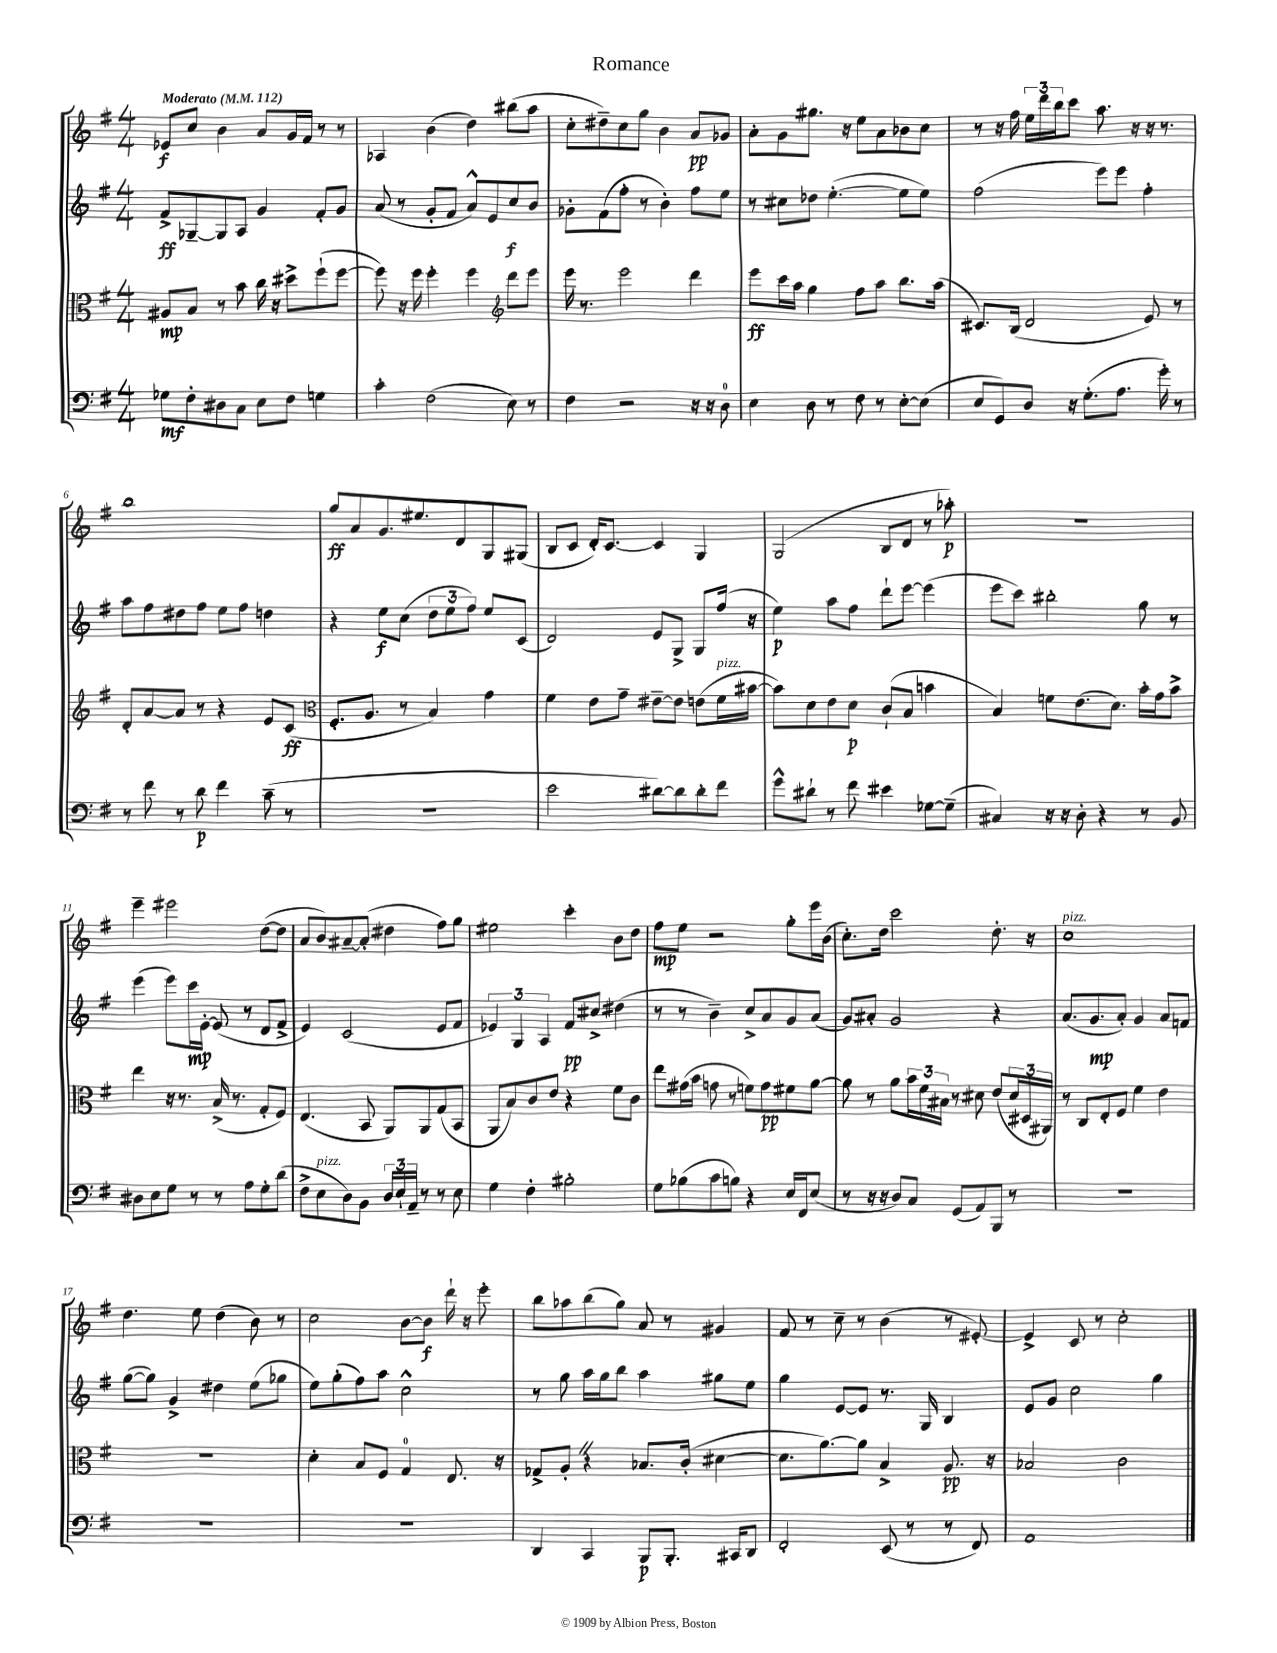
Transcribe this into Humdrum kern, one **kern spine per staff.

**kern	**kern	**kern	**kern
*staff4	*staff3	*staff2	*staff1
*clefF4	*clefC3	*clefG2	*clefG2
*k[f#]	*k[f#]	*k[f#]	*k[f#]
*M4/4	*M4/4	*M4/4	*M4/4
*MM112	*MM112	*MM112	*MM112
8G-\L	8A#/L	8f#^/L	8e-/L
8F#'\	8B/J	[8G-~/	8cc/J
8D#\	8r	8G-/]	4b\
8C\J	8b\	8A/J	.
8E\L	16cc\	4g/	8a/L
.	16r	.	.
8F#\J	8dd#^\L	.	16g/L
.	.	.	16f#/JJ
4G\	(8ff#`\	8f#'/L	8r
.	[8ff#\J	8g/J	8r
=	=	=	=
4c'\	8ff#\])	(8a/	4A-/
.	16r	8r	.
.	16ff#\	.	.
(2F#\	4ff#'\	8g'/L	(4b\
.	.	8f#/J	.
.	4ff#\	8a^^/L)	4dd\)
.	.	8e/	.
*	*clefG2	*	*
8E\)	8ddd\L	8cc/	(8bb#\L
8r	8eee\J	8b/J	8aa\J
=	=	=	=
4F#\	16eee\	8g-'\L	8cc'\L
.	8.r	.	.
.	.	(8f#\	8dd#~\)
2r	2eee\	8ff#'\J	8cc\
.	.	8r	8gg\J
.	.	4b'\)	4b\
16r	4ddd\	8ff#\L	8a/L
16r	.	.	.
8D\	.	8ee\J	8g-/J
=	=	=	=
4E\	8eee\L	8r	8a'\L
.	16ccc\L	8cc#\L	8g\
.	16aa\JJ	.	.
8D\	4gg\	8dd-\J	8.gg#\J
8r	.	([4.ee'\	.
.	.	.	16r
8F#\	8ff#\L	.	8ee\L
8r	8aa\J	.	8a\
[8E'\L	8.bb\L	8ee\]L	8b-\
(8E\]J	.	8ee\J)	8cc\J
.	(16aa\Jk	.	.
=	=	=	=
8E/L	8.c#/L)	(2ff#\	8r
8GG/)	.	.	16r
.	(16B/Jk	.	16ff#\
8D/J	2d/	.	24ee\LL
.	.	.	24ddd\
.	.	.	24bb\J
16r	.	.	8ccc\J
(8.G'\L	.	.	.
.	.	8eee\L)	8.aa\
8.A\J	.	8eee\J	.
.	.	.	16r
.	8e/)	4ff#'\	16r
16g'\)	.	.	8.r
8r	8r	.	.
=	=	=	=
8r	8d'/L	8aa\L	1bb
8f#\	[8a/	8ff#\	.
8r	8a/]J	8dd#\	.
8d\	8r	8ff#\J	.
4f#\	4r	8ee\L	.
.	.	8ff#\J	.
(8c~\	8e/L	4dd\	.
8r	(8c/J	.	.
=	=	=	=
*	*clefC3	*	*
1r	8.F#'/L	4r	8gg/L
.	.	.	8a/
.	8.A/J	.	.
.	.	8ee\L	8.g/
.	8r	(8cc\J	.
.	.	.	8.ee#/
.	4B/)	12dd\L	.
.	.	12ee\	.
.	.	.	8d/
.	.	12ff#\J)	.
.	4g\	8ee/L	8G/
.	.	(8c/J	(8G#/J
=	=	=	=
2e\	4f#\	2d/)	8B/L
.	.	.	8c/J
.	8e\L	.	16d'/LK)
.	.	.	[8.c/J
.	8g~\J	.	.
[8d#\L)	[8e#~\L	8e/L	4c/]
8d#\]	8e#\]J	8G^/J	.
8d#'\	(8e\L	8G/L	4G/
8f#\J	16f#\L	(16ff#/Jk	.
.	[16b#\JJ	16r	.
=	=	=	=
8g^^\L	8b#\]L)	4ee\)	(2G/
8d#`\J	8d\	.	.
8r	8e\	8aa\L	.
8f#\	8d\J	8ff#\J	.
4e#\	(8c`/L	8ddd`\L	8B/L
.	8B/J	[8eee\J	8d/J
[8G-\L	4b\	(4eee\]	8r
(8G-~\]J	.	.	8aa-'\)
=	=	=	=
4C#/)	4B/)	8eee\L	1r
.	.	8ccc\J)	.
16r	8f\L	2bb#'\	.
16r	.	.	.
8D'\	(8.e\	.	.
4r	.	.	.
.	8.d\J)	.	.
8r	16b'\LL	8gg\	.
.	16g\J	.	.
8BB/	8b^\J	8r	.
=	=	=	=
8D#\L	4ee\	(4eee\	4eee~\
8E\	.	.	.
8G\J	16r	8eee\L)	2eee#\
.	8.r	.	.
8r	.	16ccc\L	.
.	.	[16e'\JJ	.
8r	(16B^/	(8e/]	.
.	8.r	.	.
8A\L	.	8r	.
8G'\	8G'/L	8d/L	([8dd\L
(8d\J	8F#/J)	8f#^/J	8dd\]J
=	=	=	=
8F#^\L	(4.E/	4e/)	8a/L
8E\	.	.	8b/)
8D\)	.	(2c/	[8a#~/
8BB\J	8BB/	.	(8a#'/]J
24D/LL	8AA/L)	.	4dd#\
24E`/	.	.	.
24AA~/JJ	.	.	.
8r	8AA/	.	.
8r	(8G/	8e/L	8ff#\L)
8E\	8BB/J	8f#/J	8gg\J
=	=	=	=
4G\	8AA/L	6e-/)	2ee#\
.	8B/)	.	.
.	.	6G/	.
4F#'\	8c/	.	.
.	.	6A/	.
.	8e/J	.	.
2B#'\	4r	8f#/L	4ccc'\
.	.	8cc#^/J	.
.	8f#\L	(4dd#\	8b\L
.	8c\J	.	8dd\J
=	=	=	=
8G\L	8ee\L	8r	8ff#\L
(8B-\	(16g#\L	8r	8ee\J
.	16b\JJ	.	.
8c\	8g\	4b~\)	2r
8B\J)	8r	.	.
4r	8f\L)	8cc^/L	.
.	8g\	8a/	.
16E/LL	8f#\	8g/	8gg'\L
16FF#/J	.	.	.
(8E/J	[8a\J	(8a/J	16eee\L
.	.	.	(16b\JJ
=	=	=	=
8r	8a\]	8g/L)	8.cc'\L)
16r	8r	8a#'/J	.
16r	.	.	16dd\Jk
8D/L)	8a\L	2g/	2ccc\
8C/J	24b\L	.	.
.	24f#\	.	.
.	24B#\JJ	.	.
(8GG/L	8r	.	.
8AA/)	8d#\	.	.
8BBB/J	(8e/L	4r	8.dd'\
8r	24d#/L	.	.
.	24D#/	.	.
.	.	.	16r
.	24AA#/JJ)	.	.
=	=	=	=
1r	8r	(8.a/L	1cc
.	8C/L	.	.
.	.	8.g/	.
.	8E'/	.	.
.	8F#/J	8a'/J)	.
.	4f#\	4g/	.
.	4e\	8a/L	.
.	.	8f/J	.
=	=	=	=
1r	1r	([8gg\L	4.dd\
.	.	8gg\]J)	.
.	.	4g^/	.
.	.	.	8ee\
.	.	4dd#\	(4dd\
.	.	(8ee\L	8b\)
.	.	8gg-\J	8r
=	=	=	=
1r	4d'\	8ee\L)	2cc\
.	.	(8gg'\	.
.	8B/L	8ff#\)	.
.	8F#/J	8aa\J	.
.	4G/	2cc^^\	[8b\L
.	.	.	8b\]J
.	8.E/	.	16ddd`\
.	.	.	16r
.	.	.	8eee'\
.	16r	.	.
=	=	=	=
4DD/	8G-^/L	8r	8bb\L
.	8A'/J	8gg\	8aa-\
4CC/	4r	16aa\LL	(8bb\
.	.	16gg\J	.
.	.	8bb\J	8gg\J)
8BBB/L	8.B-/L	4aa\	8a/
8.BBB'/J	.	.	8r
.	(16c'/Jk	.	.
.	[4d#\	8gg#\L	4g#/
16CC#/LK	.	.	.
8DD/J	.	8ee\J	.
=	=	=	=
2FF#'/	8.d#\]L	4gg\	8f#/
.	.	.	8r
.	[8.a\)	.	.
.	.	[8e/L	8cc~\
.	8a\]J	8e/]J	8r
(8EE/	4B^/	8.r	(4b\
8r	.	.	.
.	.	16G/	.
8r	8.A/	4B/	8r
8FF#/)	.	.	[8e#'/)
.	16r	.	.
=	=	=	=
1AA	2B-/	8e/L	4e#^/]
.	.	8g/J	.
.	.	2cc\	8c/
.	.	.	8r
.	2c\	.	2cc'\
.	.	4gg\	.
==	==	==	==
*-	*-	*-	*-
